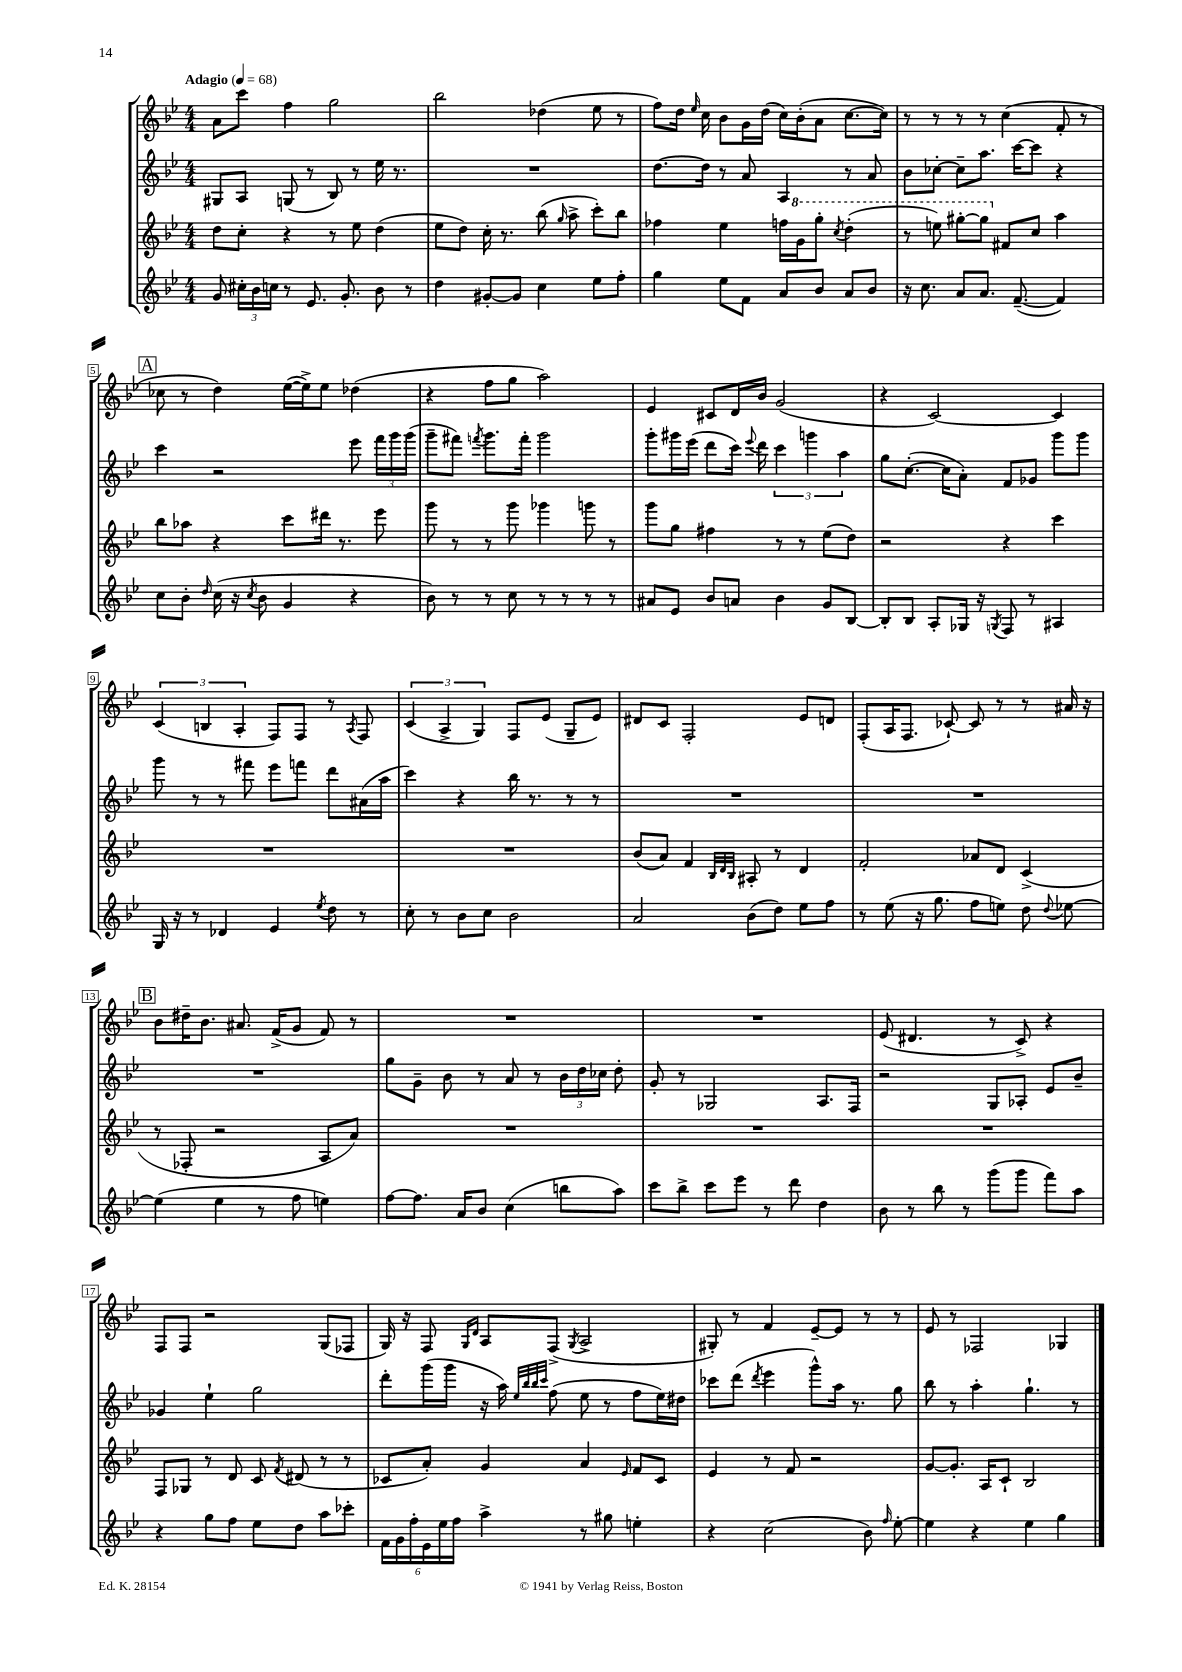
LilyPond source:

<<
\new StaffGroup <<
\new Staff = "s0" {
    \clef treble \key bes \major \numericTimeSignature \time 4/4 \tempo "Adagio" 4 = 68
    \autoBeamOff a'8[ c'''8] f''4 g''2 |
    bes''2 des''4( ees''8 r8 |
    f''8[) d''16] \grace { ees''16 } c''16 bes'8[ g'16 d''16]( c''16[) bes'16-.( a'8] c''8.[~ c''16]) |
    r8 r8 r8 r8 c''4( f'8-. r8 |
    \mark \markup { \box "A" } ces''8 r8 d''4) ees''16[~( ees''16->) ees''8] des''4( |
    r4 f''8[ g''8] a''2) |
    ees'4 cis'8[ d'16 bes'16] g'2( |
    r4 c'2~) c'4 |
    \tuplet 3/2 { c'4( b4 a4-. } f8[) f8] r8 \acciaccatura { a8 } f8 |
    \tuplet 3/2 { c'4( a4-> g4) } f8[ ees'8]( g8[-- ees'8]) |
    dis'8[ c'8] f2-. ees'8[ d'8] |
    f8[-.( a16 f8.] ces'8~-!) ces'8 r8 r8 ais'16 r16 |
    \mark \markup { \box "B" } bes'8[ dis''16-- bes'8.] ais'8. f'16[->( g'8] f'8) r8 |
    R1 |
    R1 |
    ees'8( dis'4. r8 c'8->) r4 |
    f8[ f8] r2 g8[( fes8] |
    g16) r16 f8 \grace { g16[ d'16] } a8[ f8]->( \acciaccatura { g8 } a2-> |
    gis8-.) r8 f'4 ees'8[~-- ees'8] r8 r8 |
    ees'8 r8 fes2 ges4 \bar "|." |
}
\new Staff = "s1" {
    \clef treble \key bes \major \numericTimeSignature \time 4/4
    \autoBeamOff gis8[ a8] g8( r8 bes8) r8 ees''16 r8. |
    R1 |
    d''8.[~ d''16] r8 a'8 a4 r8 a'8 |
    bes'8[ ces''8]~-. ces''8[-- a''8.] c'''16[~ c'''8] r4 |
    \mark \markup { \box "A" } c'''4 r2 ees'''8 \tuplet 3/2 { f'''16[ g'''16 g'''16]( } |
    g'''8[-- fis'''8]) \acciaccatura { f'''8 } g'''8.[ f'''16]-. g'''2 |
    g'''8[-. gis'''16 ees'''16]( d'''8[ c'''16]) \appoggiatura { ees'''8 } d'''16 \tuplet 3/2 { c'''4 g'''4 a''4 } |
    g''8[ c''8.]~-.( c''16[ a'8]-.) f'8[ ges'8] g'''8[ g'''8] |
    g'''8 r8 r8 fis'''8 ees'''8[ f'''8] d'''8[ ais'16( a''16] |
    c'''4) r4 bes''16 r8. r8 r8 |
    R1 |
    R1 |
    \mark \markup { \box "B" } R1 |
    g''8[ g'8]-- bes'8 r8 a'8 r8 \tuplet 3/2 { bes'16[ d''16 ces''16] } d''8-. |
    g'8-. r8 ges2 a8.[ f16] |
    r2 g8[ aes8]-. ees'8[ bes'8]-- |
    ges'4 ees''4-! g''2 |
    d'''8[-. g'''16( g'''16] r16 a''16) \grace { ees''32[ bes''32 bes''32 c'''32] } f''8( ees''8 r8 f''8[ ees''16) dis''16] |
    ces'''8[ d'''8]( \acciaccatura { d'''8 } ees'''4 g'''8[-^) a''16] r8. g''8 |
    bes''8 r8 a''4-. g''4.-! r8 \bar "|." |
}
\new Staff = "s2" {
    \clef treble \key bes \major \numericTimeSignature \time 4/4
    \autoBeamOff d''8[ c''8]-. r4 r8 ees''8 d''4( |
    ees''8[ d''8]) c''16-. r8. bes''8( \grace { g''16 } a''8-> c'''8[-.) bes''8] |
    fes''4 ees''4 f''16[ \ottava #1 g''16 g'''8]-. \acciaccatura { c'''8 } d'''4-.( |
    r8 e'''8) gis'''8[~-. gis'''8] \ottava #0 fis'8[ c''8] a''4 |
    \mark \markup { \box "A" } bes''8[ aes''8] r4 c'''8[ dis'''16] r8. ees'''8 |
    g'''8 r8 r8 g'''8 ges'''4 g'''8 r8 |
    g'''8[ g''8] fis''4 r8 r8 ees''8[( d''8]) |
    r2 r4 c'''4 |
    R1 |
    R1 |
    bes'8[( a'8]) f'4 \grace { bes32[ d'32 bes32] } ais8-. r8 d'4 |
    f'2-. aes'8[ d'8] c'4->( |
    \mark \markup { \box "B" } r8 fes8-. r2 a8[ a'8]) |
    R1 |
    R1 |
    R1 |
    f8[ ges8] r8 d'8 c'8 \acciaccatura { f'8 } dis'8( r8 r8 |
    ces'8[ a'8]-.) g'4 a'4 \grace { ees'16 } f'8[ ces'8] |
    ees'4 r8 f'8 r2 |
    g'8[~ g'8.]-. a16[ c'8]-! bes2 \bar "|." |
}
\new Staff = "s3" {
    \clef treble \key bes \major \numericTimeSignature \time 4/4
    \autoBeamOff g'8 \tuplet 3/2 { cis''16[-. bes'16 c''16] } r8 ees'8. g'8.-. bes'8 r8 |
    d''4 gis'8[~-. gis'8] c''4 ees''8[ f''8]-. |
    g''4 ees''8[ f'8] a'8[ bes'8] a'8[ bes'8] |
    r16 c''8. a'8[ a'8.] f'8.~--( f'4) |
    \mark \markup { \box "A" } c''8[ bes'8]-. \grace { d''16 } c''16( r16 \acciaccatura { c''8 } bes'8 g'4 r4 |
    bes'8) r8 r8 c''8 r8 r8 r8 r8 |
    ais'8[ ees'8] bes'8[ a'8] bes'4 g'8[ bes8]~ |
    bes8[-. bes8] a8[-. ges16] r16 \acciaccatura { g8 } f8 r8 ais4 |
    g16 r16 r8 des'4 ees'4 \acciaccatura { ees''8 } d''8 r8 |
    c''8-. r8 bes'8[ c''8] bes'2 |
    a'2 bes'8[( d''8]) ees''8[ f''8] |
    r8 ees''8( r16 g''8. f''8[ e''8]) d''8 \appoggiatura { d''8 } ees''8~ |
    \mark \markup { \box "B" } ees''4( ees''4 r8 f''8 e''4) |
    f''8[~ f''8.] a'16[ bes'8] c''4( b''8[ a''8]) |
    c'''8[ bes''8]-> c'''8[ ees'''8] r8 d'''8 d''4 |
    bes'8 r8 bes''8 r8 g'''8[( g'''8] f'''8[) a''8] |
    r4 g''8[ f''8] ees''8[ d''8] a''8[ ces'''8]-. |
    \tuplet 6/4 { f'16[ g'16 f''16-. ees'16 ees''16 f''16] } a''4-> r8 gis''8 e''4-. |
    r4 c''2( bes'8) \grace { f''16 } ees''8~-. |
    ees''4 r4 ees''4 g''4 \bar "|." |
}
>>
>>
\layout { \context { \Score \override BarNumber.stencil = #(make-stencil-boxer 0.1 0.3 ly:text-interface::print) } }
